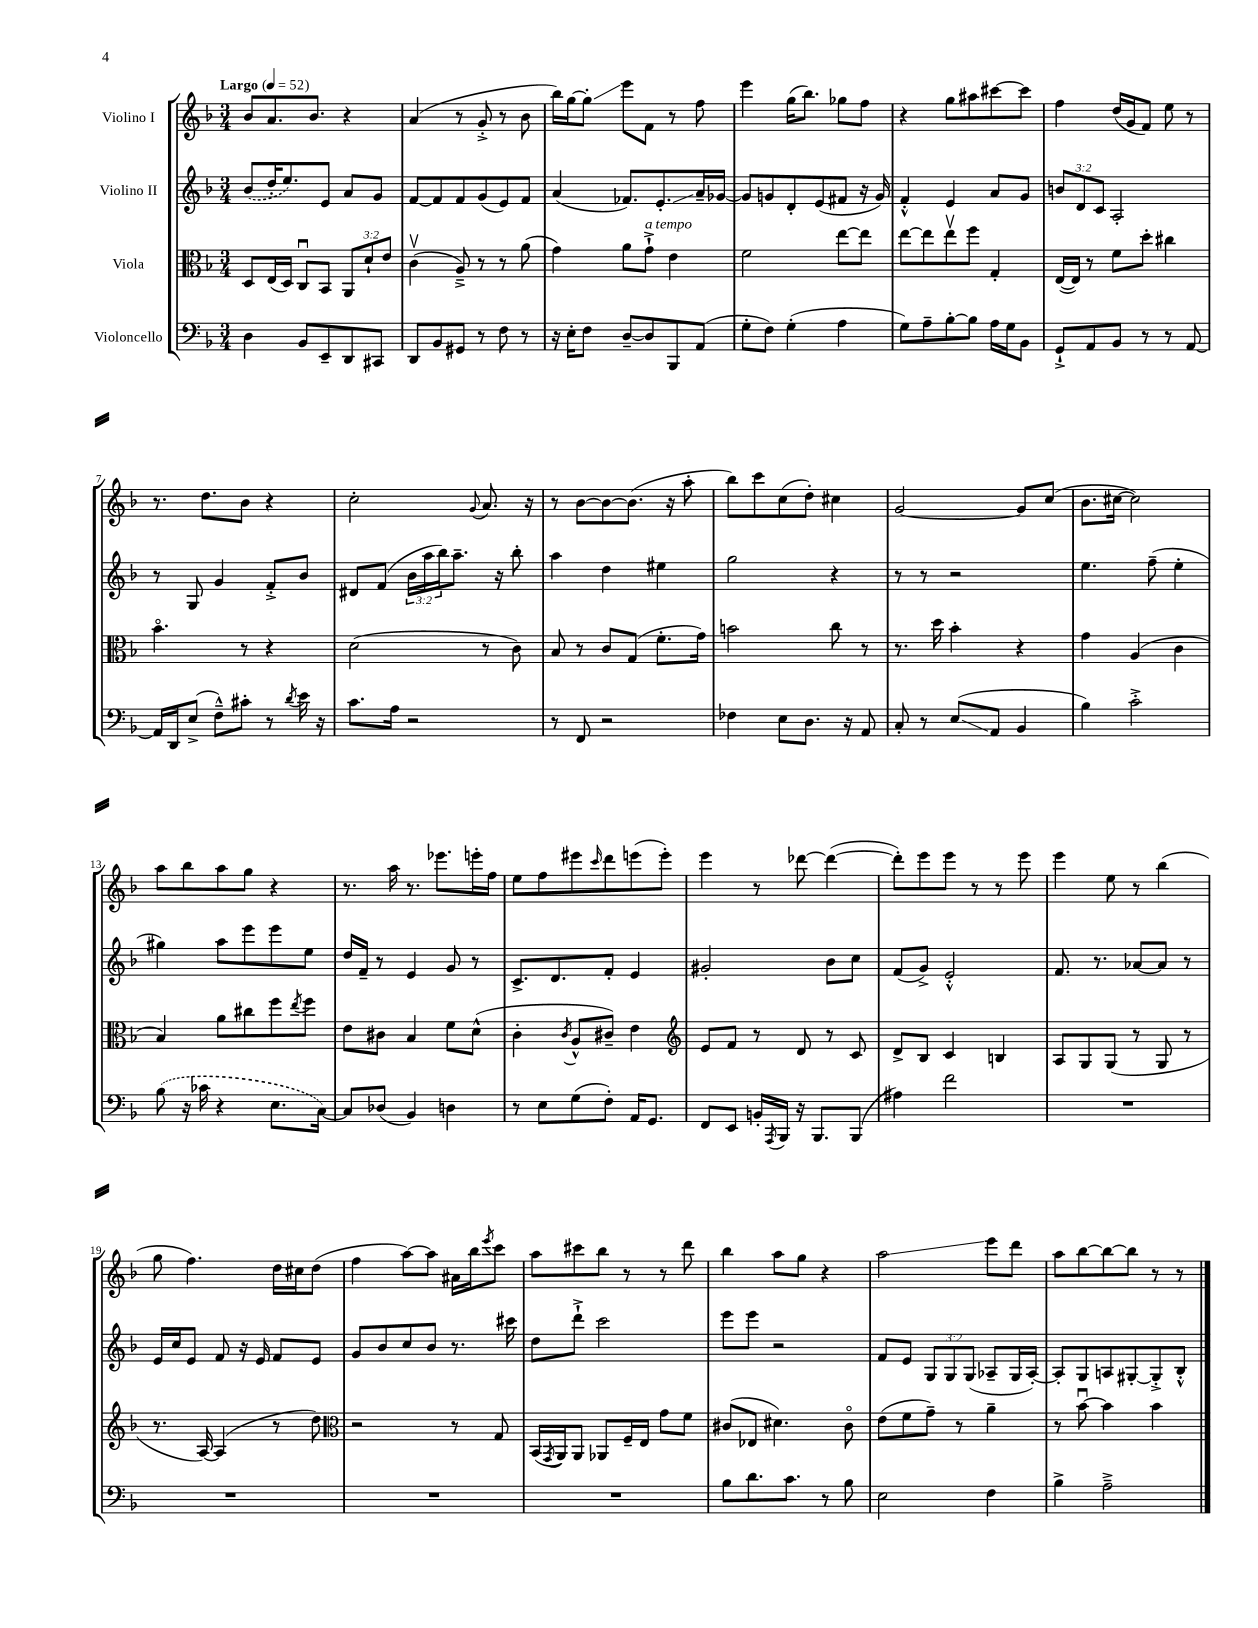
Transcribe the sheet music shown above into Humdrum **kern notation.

**kern	**kern	**kern	**kern
*staff4	*staff3	*staff2	*staff1
*clefF4	*clefC3	*clefG2	*clefG2
*k[b-]	*k[b-]	*k[b-]	*k[b-]
*M3/4	*M3/4	*M3/4	*M3/4
*MM52	*MM52	*MM52	*MM52
4D	8D	(8b-	8b-
.	(16E	16dd'	8.a
.	16D)	8.ee)	.
8BB-	8Cu	.	.
.	.	.	8.b-
8EE~	8BB-	8e	.
8DD	12AA	8a	4r
.	12d`	.	.
8CC#	.	8g	.
.	12e	.	.
=	=	=	=
8DD	(4cv	[8f	(4a
8BB-	.	8f]	.
8GG#	8A~^)	8f	8r
8r	8r	(8g	8g'^
8F	8r	8e)	8r
8r	(8a	8f	8b-
=	=	=	=
16r	4g)	(4a	16bb-)
16E'	.	.	[16gg
8F	.	.	8gg']
[8D~	8a	8.f-)	8eee
8D]	8g`^	.	8f
.	.	8.e'	.
8BBB-	4e	.	8r
(8AA	.	16a~	8ff
.	.	[16g-	.
=	=	=	=
8G'	2f	8g-]	4eee
8F)	.	8g	.
(4G'	.	8d'	(16gg
.	.	.	8.bb-)
.	.	(8e	.
4A	[8ee	8f#	8gg-
.	8ee]	16r	8ff
.	.	16g)	.
=	=	=	=
8G)	[8ee	4f'^^	4r
8A~	8ee]	.	.
[8B-'	8eev	4e	8gg
8B-]	8ff	.	8aa#
16A	4G'	8a	[8ccc#
16G	.	.	.
8BB-	.	8g	8ccc#]
=	=	=	=
8GG`^	([16E	12b	4ff
.	16E])	.	.
.	.	12d	.
8AA	8r	.	.
.	.	12c	.
8BB-	8f	2A'	(16dd
.	.	.	16g
8r	8dd'	.	8f)
8r	4cc#	.	8ee
[8AA	.	.	8r
=	=	=	=
16AA]	4.b-o	8r	8.r
16DD	.	.	.
(8E^	.	8G	.
.	.	.	8.dd
8F~^^)	.	4g	.
8c#'	8r	.	8b-
8r	4r	8f'^	4r
8qd	.	.	.
16e	.	8b-	.
16r	.	.	.
=	=	=	=
8.c	(2d	8d#	2cc'
.	.	(8f	.
16A	.	.	.
2r	.	24b-	.
.	.	24aa	.
.	.	24bb-)	.
.	.	8.aa~	.
.	.	.	8qqg
.	8r	.	8.a
.	.	16r	.
.	8c)	8bb-'	.
.	.	.	16r
=	=	=	=
8r	8B-	4aa	8r
8FF	8r	.	[8b-
2r	8c	4dd	8b-_
.	(8G	.	(8.b-]
.	8.f'	4ee#	.
.	.	.	16r
.	.	.	8aa'
.	16g)	.	.
=	=	=	=
4F-	2b	2gg	8bb-)
.	.	.	8ccc
8E	.	.	(8cc
8.D	.	.	8dd')
.	8cc	4r	4cc#
16r	.	.	.
8AA	8r	.	.
=	=	=	=
8C'	8.r	8r	[2g
8r	.	8r	.
.	16dd	.	.
(8E	4b-'	2r	.
8AA	.	.	.
4BB-	4r	.	8g]
.	.	.	(8cc
=	=	=	=
4B-)	4g	4.ee	8.b-
.	.	.	[16cc#
2c'^	(4A	.	2cc#])
.	.	(8ff~	.
.	4c	4ee'	.
=	=	=	=
(8B-	4B-)	4gg#)	8aa
16r	.	.	8bb-
16c-	.	.	.
4r	8a	8aa	8aa
.	8cc#	8eee	8gg
8.E	8ff	8eee	4r
.	8qee	.	.
.	8ff	8ee	.
[16C)	.	.	.
=	=	=	=
8C]	8e	16dd	8.r
.	.	16f~	.
(8D-	8c#	8r	.
.	.	.	16aa
4BB-)	4B-	4e	8.r
.	.	.	8.eee-
4D	8f	8g	.
.	(8d^^	8r	16eee'
.	.	.	16ff
=	=	=	=
8r	4c'	8.c^	8ee
8E	.	.	8ff
.	.	8.d	.
.	8qc	.	.
(8G	8A^^	.	8eee#
.	.	.	16qqccc
8F')	8c#~)	8f'	8ddd
16AA	4e	4e	(8eee
8.GG	.	.	.
.	.	.	8eee')
=	=	=	=
*	*clefG2	*	*
8FF	8e	2g#'	4eee
8EE	8f	.	.
16BB'	8r	.	8r
8qAAA	.	.	.
16BBB-	.	.	.
16r	8d	.	[8ddd-
8.BBB-	.	.	.
.	8r	8b-	(4ddd-_
(8BBB-	8c	8cc	.
=	=	=	=
4A#)	8d^	(8f	8ddd-'])
.	8B-	8g^)	8eee
2f	4c	2e'^^	8eee
.	.	.	8r
.	4B	.	8r
.	.	.	8eee
=	=	=	=
2.r	8A	8.f	4eee
.	8G	.	.
.	.	8.r	.
.	(8G	.	8ee
.	8r	[8a-	8r
.	8G	8a-]	(4bb-
.	8r	8r	.
=	=	=	=
2.r	8.r	16e	8gg
.	.	16cc	.
.	.	8e	4.ff)
.	[16A)	.	.
.	(4A]	8f	.
.	.	16r	.
.	.	16e	.
.	8r	8f	16dd
.	.	.	16cc#
.	8dd)	8e	(8dd
=	=	=	=
*	*clefC3	*	*
2.r	2r	8g	4ff
.	.	8b-	.
.	.	8cc	[8aa)
.	.	8b-	8aa]
.	8r	8.r	16a#
.	.	.	16bb-
.	.	.	8qeee
.	8G	.	8ccc
.	.	16ccc#	.
=	=	=	=
2.r	(16BB-	8dd	8aa
.	8qGG	.	.
.	16AA)	.	.
.	8AA	8ddd`^	8ccc#
.	8AA-	2ccc	8bb-
.	16F~	.	8r
.	16E	.	.
.	8g	.	8r
.	8f	.	8ddd
=	=	=	=
8B-	(8c#	8eee	4bb-
8.d	8E-	8eee	.
.	4.d#)	2r	8aa
8.c	.	.	.
.	.	.	8gg
8r	.	.	4r
8B-	8c#o	.	.
=	=	=	=
2E	(8e	8f	2aa
.	8f	8e	.
.	8g~)	12G	.
.	.	12G	.
.	8r	.	.
.	.	(12G	.
4F	4a~	8A-~	8eee
.	.	16G	8ddd
.	.	[16A-')	.
=	=	=	=
4B-^	8r	8A-']	8aa
.	[8b-u	8G	[8bb-
2A~^	4b-]	8A	8bb-_
.	.	[8G#'	8bb-]
.	4b-	8G#'^]	8r
.	.	8B-'^^	8r
==	==	==	==
*-	*-	*-	*-
